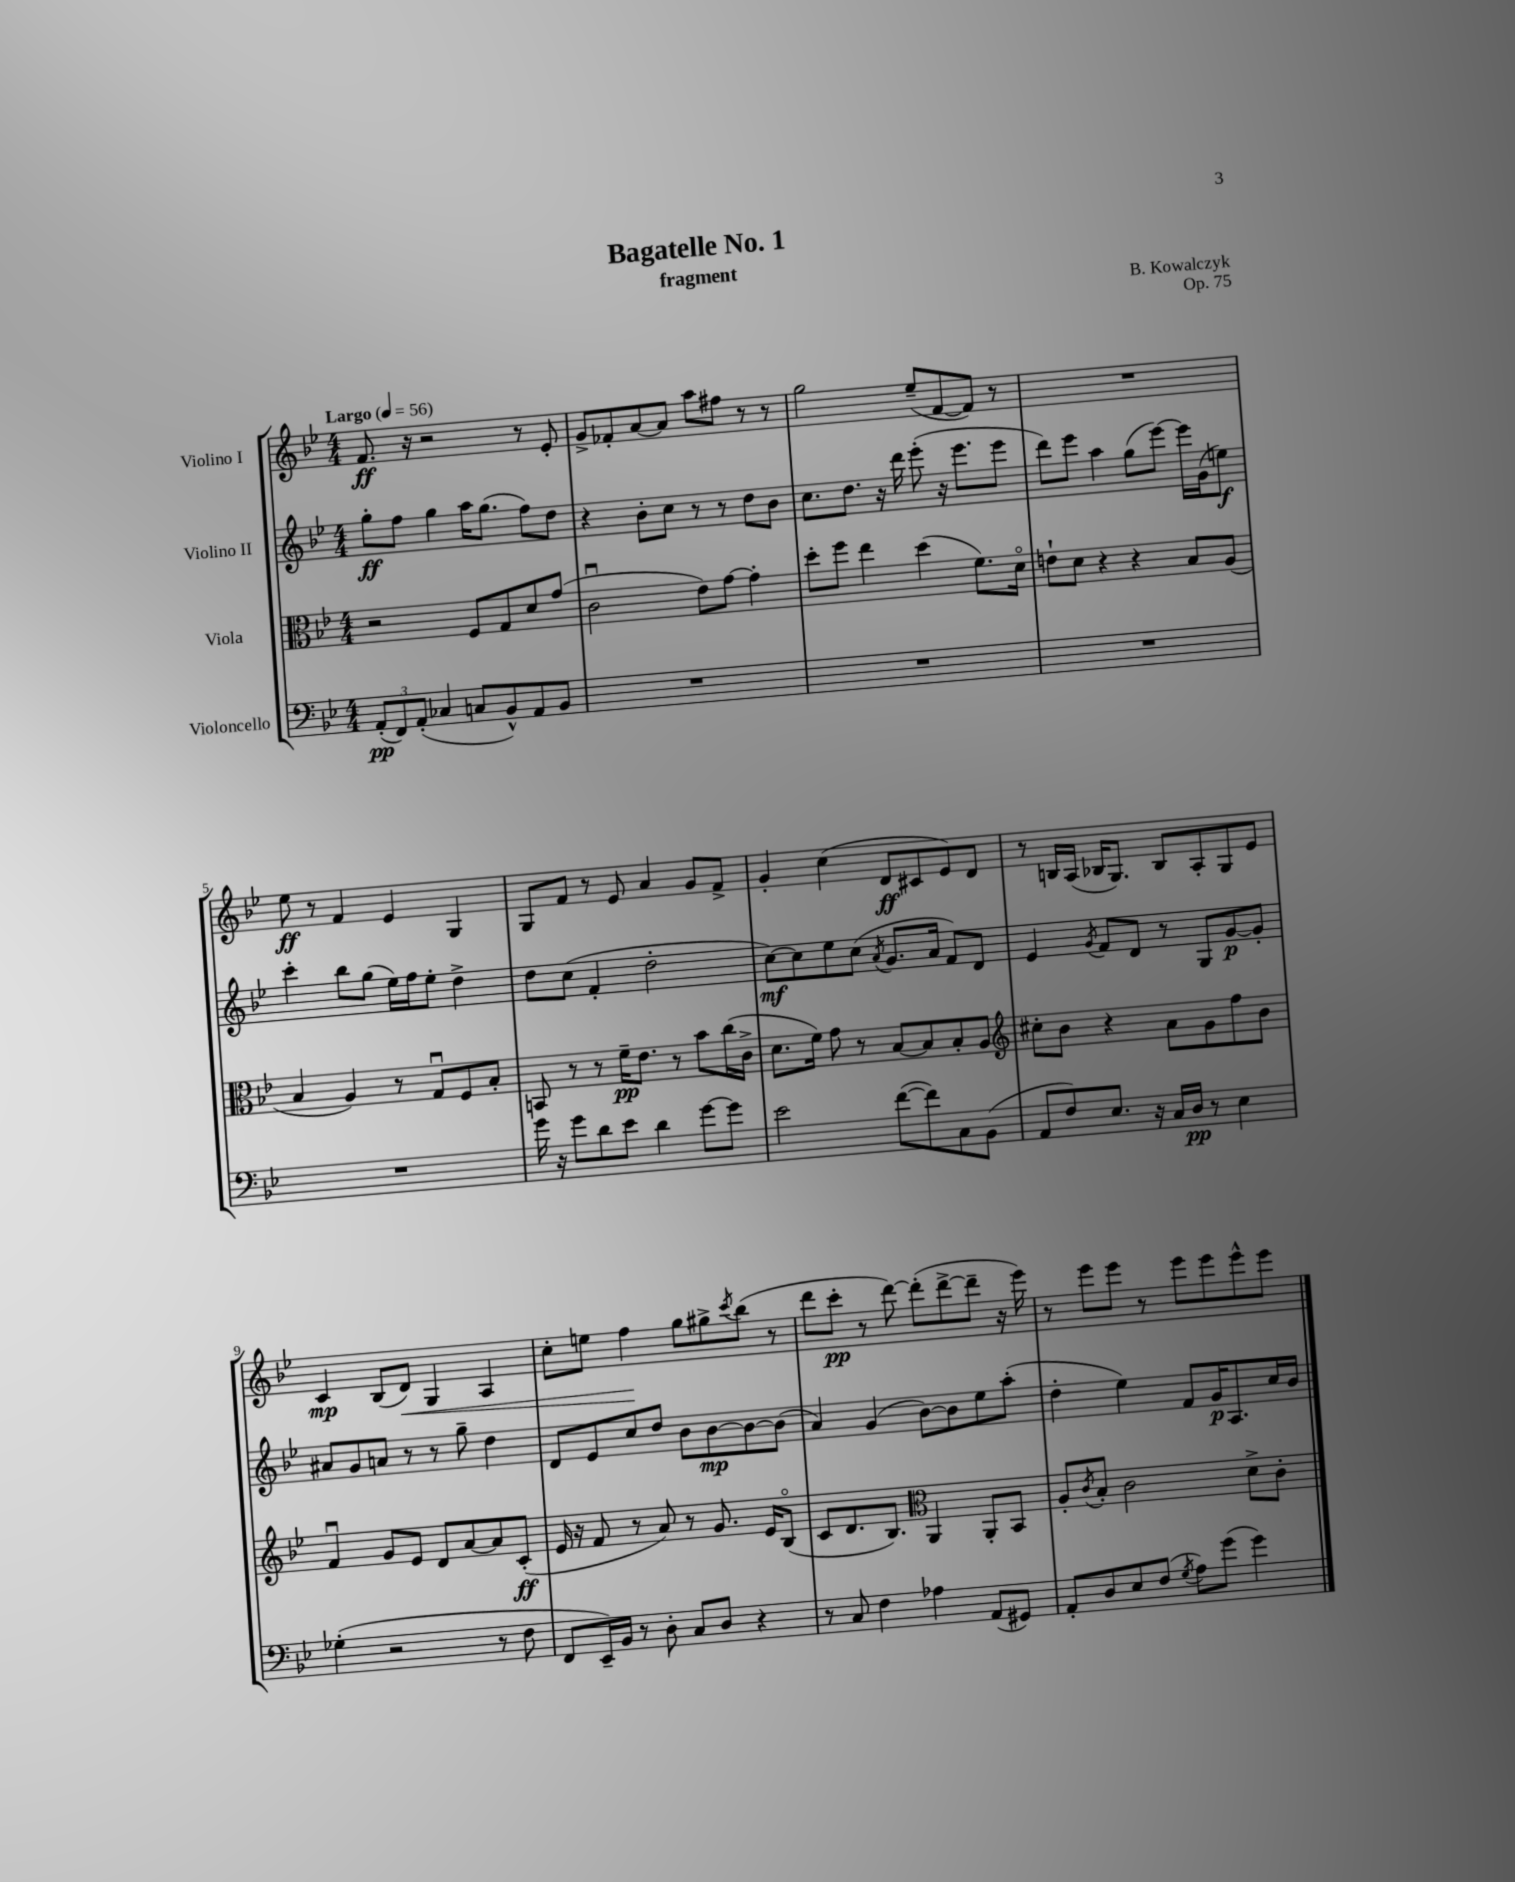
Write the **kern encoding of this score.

**kern	**kern	**kern	**kern
*staff4	*staff3	*staff2	*staff1
*clefF4	*clefC3	*clefG2	*clefG2
*k[b-e-]	*k[b-e-]	*k[b-e-]	*k[b-e-]
*M4/4	*M4/4	*M4/4	*M4/4
*MM56	*MM56	*MM56	*MM56
(12AA'/L	2r	8gg'\L	8.f/
12FF/)	.	.	.
.	.	8ff\J	.
(12AA'/J	.	.	.
.	.	.	16r
4C-/	.	4gg\	2r
8C/L	8F/L	16aa\LK	.
.	.	(8.gg\J	.
8BB-^^/)	8G/	.	.
8AA/	8d/	8ff\L)	8r
8BB-/J	(8g/J	8dd\J	8e-'/
=	=	=	=
1r	2cu\	4r	8g^/L
.	.	.	8f-'/
.	.	8b-'\L	[8a/
.	.	8cc\J	8a/]J
.	8e-\L)	8r	8aa\L
.	[8g\J	8r	8ff#\J
.	4g'\]	8dd\L	8r
.	.	8b-\J	8r
=	=	=	=
1r	8dd'\L	8.cc\L	2gg\
.	8ff\J	.	.
.	.	8.dd\J	.
.	4ee-\	.	.
.	.	16r	.
.	.	16ddd\	.
.	(4dd\	(8eee-'\	(8ee-~/L
.	.	16r	[8f/
.	.	8.eee-\L	.
.	8.f\L)	.	8f/]J)
.	.	8eee-\J	8r
.	16do\Jk	.	.
=	=	=	=
1r	8e`\L	8ddd\L)	1r
.	8d\J	8eee-\J	.
.	4r	4aa\	.
.	4r	(8gg\L	.
.	.	[8eee-\J)	.
.	8B-/L	16eee-\]LL	.
.	.	(16g\J	.
.	(8A/J	8ee\J)	.
=	=	=	=
1r	4B-/	4ccc'\	8ee-\
.	.	.	8r
.	4A/)	8bb-\L	4f/
.	.	(8gg\J	.
.	8r	16ee-\LL)	4e-/
.	.	16ff\J	.
.	8Gu/L	8ee-'\J	.
.	8F/	4dd^\	4G/
.	8B-'/J	.	.
=	=	=	=
16g\	8BB/	8dd\L	8G/L
16r	.	.	.
8g\L	8r	(8cc\J	8f/J
8d\	8r	4f'/	8r
8e-\J	16f~\LK	.	8e-/
.	8.e-\J	.	.
4d\	.	2dd'\	4a/
.	8r	.	.
[8g\L	8b-\L	.	8g/L
8g\]J	(16cc\L	.	8f^/J
.	16c^\JJ	.	.
=	=	=	=
2e-\	8.d\L	[8cc\L)	4g'/
.	.	8cc\]	.
.	16f\Jk)	.	.
.	8g\	8ee-\	(4cc\
.	8r	(8cc\J	.
.	.	8qa/	.
([8f\L	[8B-/L	8.g/L	8d/L
8f\])	8B-/]	.	8c#/
.	.	16a/Jk	.
8C\	8B-'/	8f/L)	8e-/)
(8BB-\J	8A/J	8d/J	8d/J
=	=	=	=
*	*clefG2	*	*
8AA/L	8cc#'\L	4e-/	8r
8F/)	8b-\J	.	16B/LL
.	.	.	(16A/JJ
.	.	8qg/	.
8.E-/J	4r	8f/L	16B-/LK
.	.	.	8.G/J)
.	.	8d/J	.
16r	.	.	.
16C/LL	8a\L	8r	8B-/L
16D/JJ	.	.	.
8r	8g\	8G/L	8A'/
4E-\	8ff\	[8g/	8G/
.	8b-\J	8g'/]J	8e-/J
=	=	=	=
(4G-'\	4fu/	8a#/L	4c/
.	.	8g/	.
2r	8g/L	8a/J	(8B-/L
.	8e-/J	8r	8d/J)
.	8d/L	8r	4G/
.	[8a/	8gg~\	.
8r	8a/]	4dd\	4A/
8F\	(8c'/J	.	.
=	=	=	=
8FF/L	16e-/	8d/L	8cc'\L
.	16r	.	.
16EE-~/L)	8f/	8e-/	8ee\J
16BB-/JJ	.	.	.
8r	8r	8cc/	4ff\
8D'\	8a/)	8dd/J	.
8C/L	8r	8b-\L	8gg\L
8D/J	8.g/	[8b-\	8gg#^\
.	.	.	8qccc/
4r	.	8b-\_	(8bb-\J
.	16e-/LK	.	.
.	(8B-o/J	(8b-\]J	8r
=	=	=	=
8r	8c/L	4a/)	8ddd\L
8C/	8.d/	.	8ccc'\J
4F\	.	(4g/	8r
.	8.B-/J)	.	.
.	.	.	[8ddd\)
*	*clefC3	*	*
4A-\	4AA/	[8b-\L)	(8ddd'\]L
.	.	8b-\]	[8ddd^\
(8AA/L	8AA'/L	8ee-\	8ddd~\]J
8GG#/J)	8BB-/J	(8aa'\J	16r
.	.	.	16eee-\)
=	=	=	=
8AA'/L	8A'/L	4dd'\	8r
.	8qc/	.	.
8D/	8B-'/J	.	8eee-\L
8E-/	2c\	4ee-\)	8eee-\J
(8F/J	.	.	8r
8qG/	.	.	.
8A\L)	.	8f/L	8eee-\L
(8g\J	.	16g/K	8eee-\
.	.	8.A/	.
4g\)	8d^\L	.	8eee-^^\
.	8c'\J	16cc/L	8eee-\J
.	.	16b-/JJ	.
==	==	==	==
*-	*-	*-	*-
